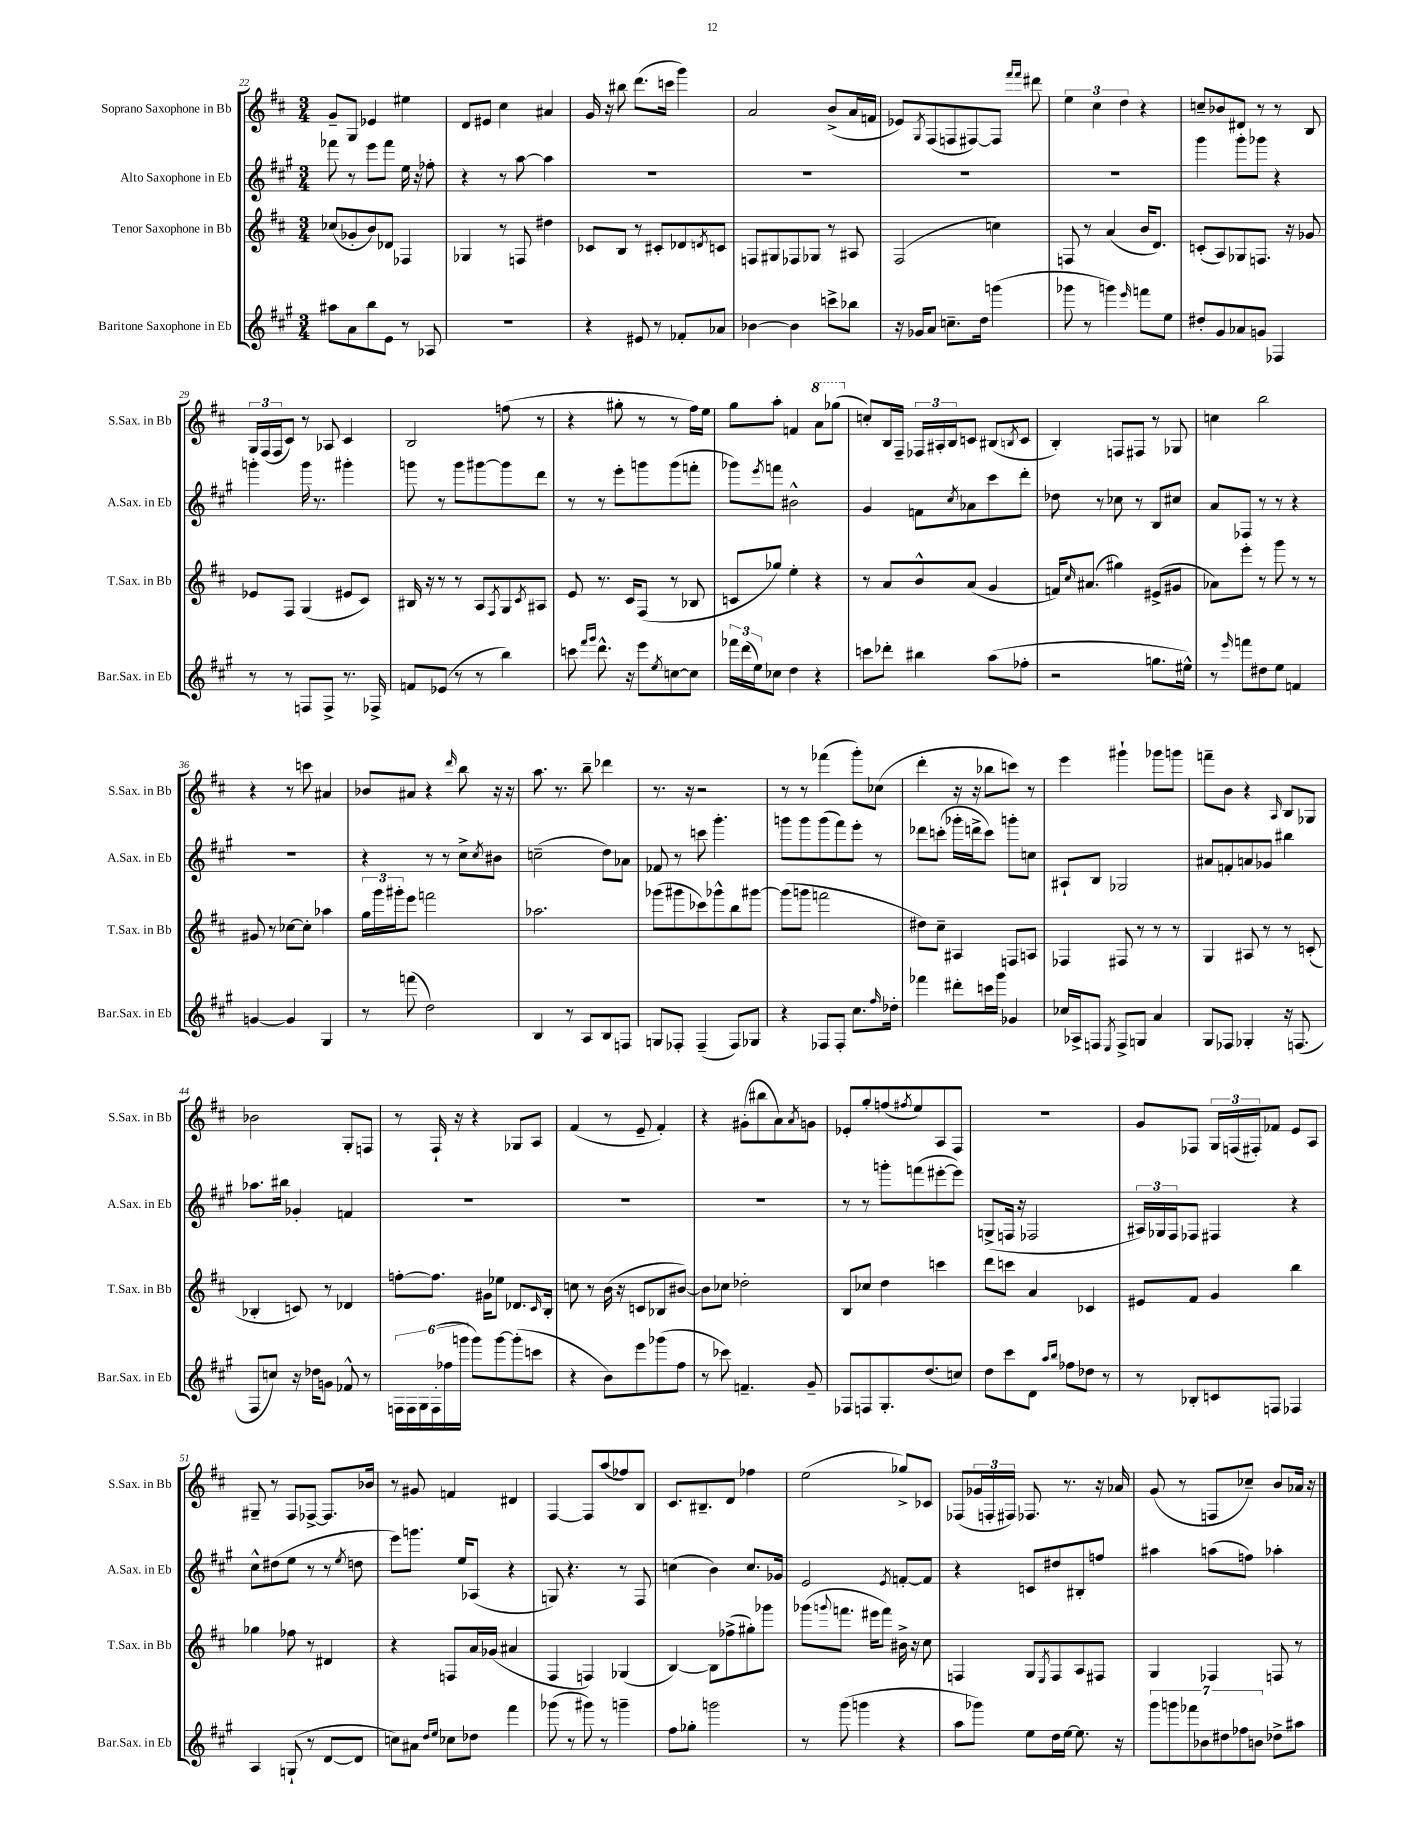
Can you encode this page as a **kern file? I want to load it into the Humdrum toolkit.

**kern	**kern	**kern	**kern
*staff4	*staff3	*staff2	*staff1
*clefG2	*clefG2	*clefG2	*clefG2
*k[f#c#g#]	*k[f#c#]	*k[f#c#g#]	*k[f#c#]
*M3/4	*M3/4	*M3/4	*M3/4
8aa#	(8cc-	8fff-	8g~
8a	8g-'	8r	8G
8bb	8b)	8eee	4e-
8e	8d-	8fff-	.
8r	4F-	16ee	4ee#
.	.	16r	.
8A-	.	8ff-'	.
=	=	=	=
2.r	4G-	4r	8d
.	.	.	8e#
.	8r	8r	4cc#
.	8F	[8aa	.
.	4dd#	4aa]	4a#
=	=	=	=
4r	8c-	2.r	16g
.	.	.	16r
.	8B	.	8bb#
8e#	8r	.	(8.ddd
8r	8c#'	.	.
.	.	.	16ccc
8f-'	8d-	.	4ggg)
.	8qd	.	.
8a-	8c	.	.
=	=	=	=
[4b-	8F	2.r	2a
.	8G#	.	.
4b-]	8F-	.	.
.	8G-	.	.
8ccc^	8r	.	(8b^
8bb-	8A#	.	16a
.	.	.	16f
=	=	=	=
16r	(2F#	2.r	8e-)
16g-	.	.	.
.	.	.	8qG
8a	.	.	(8F#
8.cc~	.	.	8F
.	.	.	[8F#)
16dd	.	.	.
(4ggg	4cc)	.	8F#]
.	.	.	16qqfff#
.	.	.	16qqfff#
.	.	.	8ddd#
=	=	=	=
8ggg-	8F	2.r	6ee
8r	8r	.	.
.	.	.	6cc#
4ggg)	(4a	.	.
.	.	.	6dd
16qqeee	.	.	.
8fff	16b	.	4r
.	8.d)	.	.
8ee	.	.	.
=	=	=	=
8dd#'	(8c'	4ggg#	8cc~
8g#	8A)	.	8b-
8a-	8G-	8ggg#'	8d#
8g	8.F	8ggg-	8r
4F-	.	4r	8r
.	16r	.	.
.	8g-	.	8B
=	=	=	=
8r	8e-	4ggg'	24G
.	.	.	(24F#
.	.	.	24F#
8r	8F#	.	8c#)
8F	(4G	16ggg	8r
.	.	8.r	.
8F^	.	.	8A-
8.r	8e#	4ggg#'	4c#
.	8c#)	.	.
16F-^	.	.	.
=	=	=	=
8f	16B#	8ggg	2B
.	16r	.	.
(8e-	8r	8r	.
8r	8r	8ggg	.
8r	8A	[8ggg#	.
.	8qF#	.	.
4bb)	8G	8ggg#]	(8ff
.	8qc#	.	.
.	8A#	8ddd	8r
=	=	=	=
8ccc	8e	8r	4r
16qqfff#	.	.	.
16qqggg#	.	.	.
8.ddd^^	8.r	8r	.
.	.	8eee'	8gg#'
16r	16c#	.	.
8eee	(8F#	8ggg	8r
8qee	.	.	.
[8cc	8r	(8ggg	8r
8cc]	8B-	8fff'	16ff#)
.	.	.	16ee
=	=	=	=
24fff-	8c	8ggg-)	8gg
(24ddd	.	.	.
24ee)	.	.	.
.	.	8qeee	.
8cc-	8gg-)	8fff	8aa'
4dd	4ee'	2b#^^	4f
4r	4r	.	8aa
.	.	.	(8ggg-
=	=	=	=
8ccc	8r	4g#	8cc')
8ddd-'	8a	.	16B
.	.	.	16F#~
4bb#	8b^^	8f	24F-
.	.	.	24A#'
.	.	.	24B
.	.	8qcc#	.
.	(8a	8a-	8c
(8aa	4g	8ccc#	(8B#
.	.	.	8qB
8ff-'	.	8ddd'	8c
=	=	=	=
2r	16f)	8dd-	4B')
.	16qqcc#	.	.
.	(8.a#	.	.
.	.	8r	.
.	4gg#)	8cc-	8F
.	.	8r	8F#
8.gg	(8e#^	8B	8r
.	8g#	8cc#	8G-
16ee#^^)	.	.	.
=	=	=	=
8r	8a-)	8a	4cc
16qqeee	.	.	.
8fff	8eee'	8F-	.
8dd#	8r	8r	2bb
8ee	8ggg	8r	.
4f	8r	4r	.
.	8r	.	.
=	=	=	=
[4g	8g#	2.r	4r
.	8r	.	.
4g]	[8cc-	.	8r
.	8cc-']	.	8ccc
4G#	4aa-	.	4a#
=	=	=	=
8r	24gg	4r	8b-
.	24ggg	.	.
.	24ggg#'	.	.
(8fff	8eee	.	8a#
2dd)	2fff	8r	4r
.	.	8r	.
.	.	.	16qqddd
.	.	8cc#^	8bb
.	.	8qcc#	.
.	.	8b#	16r
.	.	.	16r
=	=	=	=
4B	2.aa-	(2cc~	8.aa
.	.	.	8.r
8r	.	.	.
8A	.	.	8bb~
8B	.	8dd)	4ddd-
8F	.	8a-	.
=	=	=	=
8G	(8ggg-	8f-	8.r
8F-'	8ggg#	8r	.
.	.	.	16r
(4F-~	8ccc-)	8ccc	2r
.	8ggg-^^	4.ggg#'	.
8F-)	8bb	.	.
8G-	[8ggg#	.	.
=	=	=	=
4r	(8ggg#]	8ggg	8r
.	8ggg	8ggg	8r
8F-	2fff	(8ggg	(4fff-
8F-'	.	8fff#)	.
8.cc#	.	8eee'	8ggg')
.	.	8r	(8cc-
16qqff#	.	.	.
16dd-'	.	.	.
=	=	=	=
4fff-	8dd#)	8ddd-	4ddd'
.	8cc#~	(8ccc'	.
8ddd#'	4A#	16ggg-'	16r
.	.	16ddd^	16r
16ccc	.	8ccc)	8bb-
16ggg#	.	.	.
4g-	8F	8ggg'	8ccc)
.	8A	8cc	8r
=	=	=	=
16cc-	4F-	8A#`	4eee
16A-^	.	.	.
8F	.	8B	.
8qE	.	.	.
8F^	8F#	2G-	4ggg#`
8G	8r	.	.
4a	8r	.	8ggg-
.	8r	.	8ggg
=	=	=	=
8G#	4G	8a#	8fff~
8F-	.	8f'	8b
4G-'	8A#	8a	4r
.	8r	8g-	.
.	.	.	16qqA
16r	8r	4bb#	8B
(8.F	.	.	.
.	(8c'	.	8G-
=	=	=	=
8F#	4B-'	8.aa-	2b-
8cc)	.	.	.
.	.	16bb#	.
16r	8c)	4g-'	.
16dd-	.	.	.
8g	8r	.	.
8f-^^	4d-	4f	8G'
8r	.	.	8F
=	=	=	=
24F	[8ff'	2.r	8r
24F	.	.	.
24G#	.	.	.
(24F'	8.ff]	.	16F#`
24ff-	.	.	.
.	.	.	16r
24ggg	.	.	.
8ggg)	.	.	4r
.	16g#	.	.
[8ggg	8ee-	.	.
(8ggg']	8.d-	.	8G-
8ccc	.	.	8A
.	16qqc#	.	.
.	16B'	.	.
=	=	=	=
4r	8cc	2.r	(4f#
.	8r	.	.
8b)	(16b	.	8r
.	16r	.	.
8eee	8c	.	8e~
(8ggg-	8B-	.	4f#')
8ff#	[8b#)	.	.
=	=	=	=
8r	8b#]	2.r	4r
8ccc-)	8cc-	.	.
4.f~	2dd-'	.	(8g#'
.	.	.	8bb#
.	.	.	8a)
.	.	.	8qa
8g#~	.	.	8g
=	=	=	=
8F-	8B	8r	8e-'
8F	8cc-	8r	8gg'
8.G#'	4dd	8ggg'	(8ff
.	.	.	8qff#
.	.	(8fff	8ee)
(8.dd	.	.	.
.	4ccc	[8eee#'	8A
8cc)	.	8eee#])	8F#
=	=	=	=
8dd	8ddd	(8G^	2.r
8ccc#	8ccc	16F	.
.	.	16r	.
8d	4a	2F-	.
16qqaa	.	.	.
16qqbb	.	.	.
8ff-	.	.	.
8dd-	4c-	.	.
8r	.	.	.
=	=	=	=
8r	8e#	24A#)	8g
.	.	24G-	.
.	.	24F#	.
8B-'	8f#	8F-	8F-
8c	4g	4F#	24G
.	.	.	(24F
.	.	.	24F#')
8F	.	.	8f-
4F-	4bb	4r	8e
.	.	.	8A
=	=	=	=
4A	4gg-	8cc#^^	8G#~
.	.	(8dd#	8r
(8G`	8ff-	8ee	8F#
8r	8r	8r	[8F-^
[8d	4d#	8r	8.F-]
.	.	8qee	.
8d]	.	8dd	.
.	.	.	16b-
=	=	=	=
8cc)	4r	8eee)	8r
8a#	.	8.ggg	8g#
16qqdd	.	.	.
16qqee	.	.	.
8cc-	8F	.	4f
.	.	16ee	.
8dd-	16a	(8A-	.
.	(16g-	.	.
4fff#	4a#	4r	4d#
=	=	=	=
(8ggg-	4F#	8G)	[4F#
8r	.	4.r	.
8ggg#)	4F)	.	8F#]
8r	.	.	(8aa
4ggg~	(4G-	8r	8ff-)
.	.	8F#	8B
=	=	=	=
8ff#	[4B)	(4cc	8.c#
8gg-'	.	.	.
.	.	.	8.B#~
2ggg	8B]	4b)	.
.	(8ff-^	.	8d
.	8gg#')	8.cc	4ff-
.	8ggg-	.	.
.	.	16g-	.
=	=	=	=
8r	(8ggg-	2e	(2ee
.	8qqggg	.	.
(8ggg#	8.fff	.	.
4ggg	.	.	.
.	16eee#	.	.
.	8fff)	.	.
.	.	8qe	.
4r	16b#^	[8f'	8gg-^)
.	16r	.	.
.	8cc#	8f]	8c-
=	=	=	=
8aa	4F	4r	(8F-
8ggg-)	.	.	24g-
.	.	.	24F'
.	.	.	24F#)
8ee	8G	8c	8.F-
.	8qE	.	.
16dd	8F	8dd#	.
[16ee	.	.	8.r
8.ee]	8A	8B#'	.
.	8F#	8ff	16r
16r	.	.	16a-
=	=	=	=
14ggg#	4G	4aa#	(8g
14ggg	.	.	.
.	.	.	8r
14fff-	.	.	.
14b-	.	.	.
.	4F-	(8aa	8F
14dd#	.	.	.
14ff-	.	.	.
.	.	8ff)	8cc-~)
14b	.	.	.
8dd-^	8F	4aa-'	8b
8aa#	8r	.	16a-
.	.	.	16r
==	==	==	==
*-	*-	*-	*-
